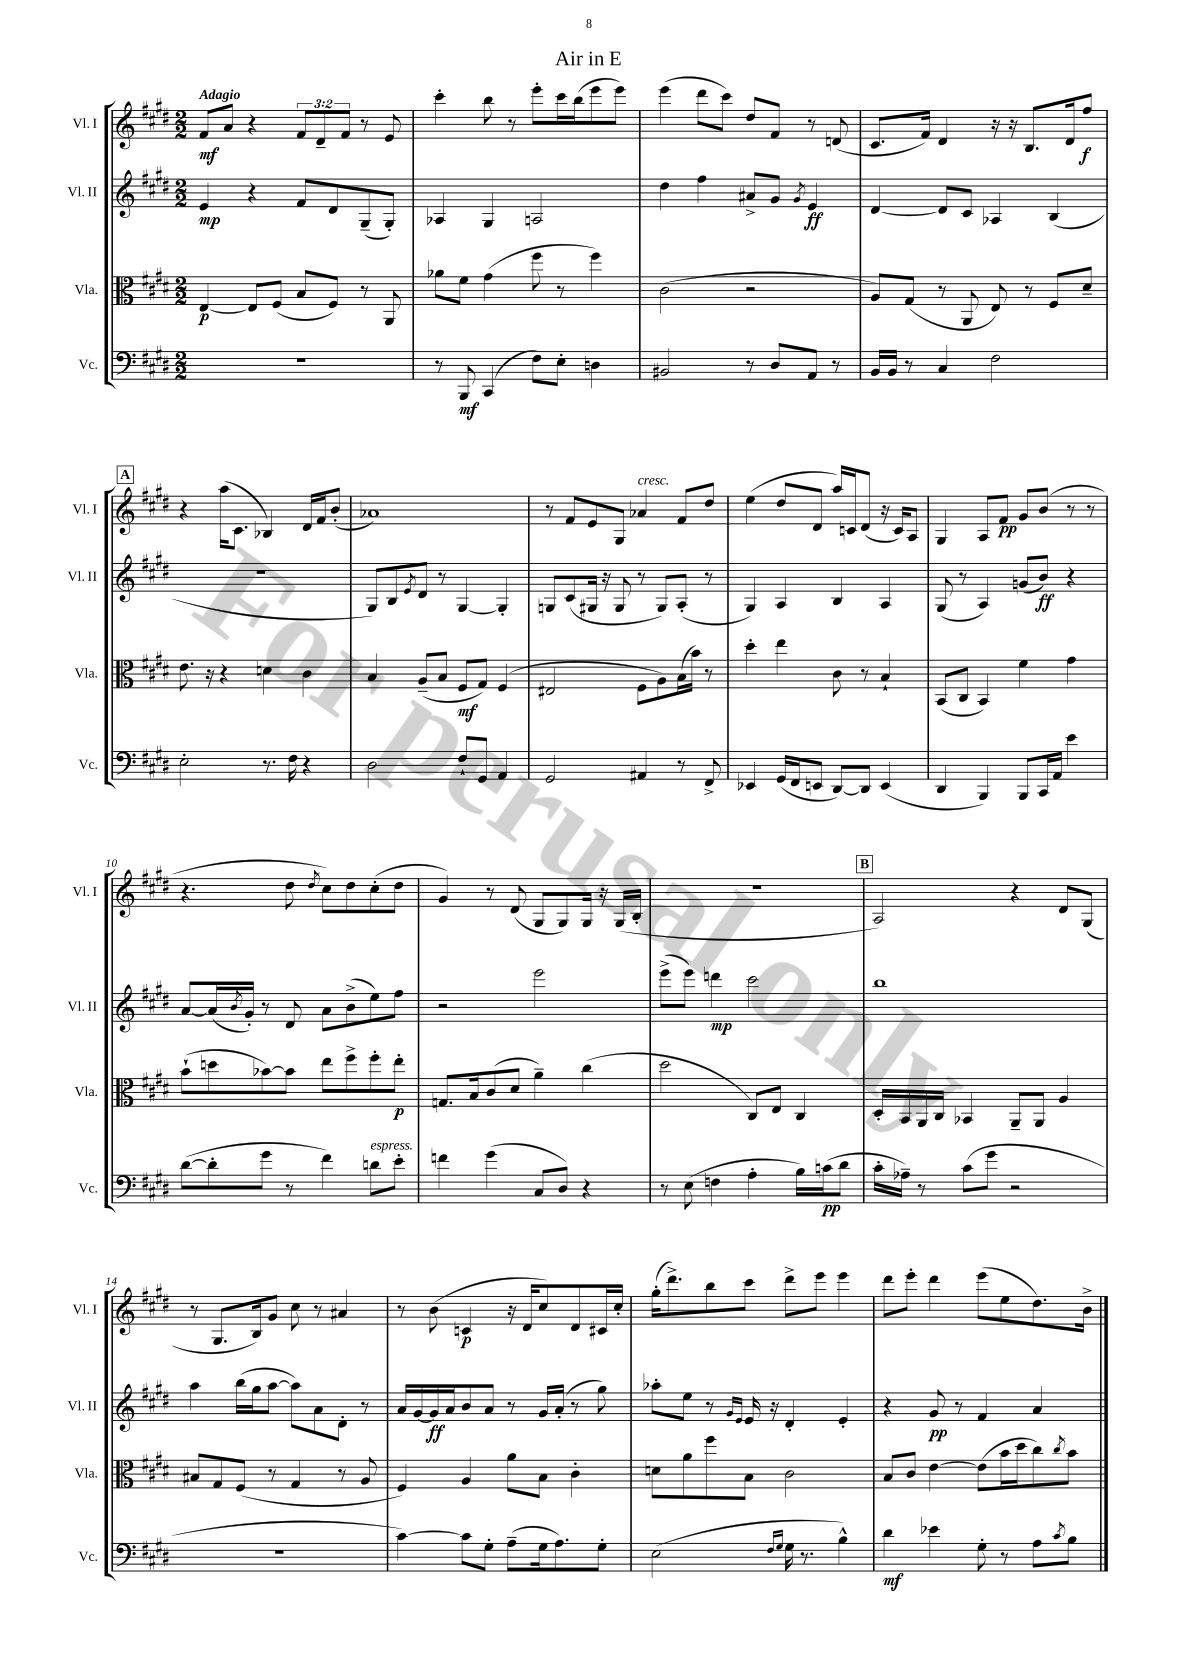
\header { title = "Air in E" }
<<
\new StaffGroup <<
\new Staff = "s0" \with { instrumentName = "Vl. I" shortInstrumentName = "Vl. I" } {
    \clef treble \key e \major \numericTimeSignature \time 2/2 \override Staff.TupletNumber.text = #tuplet-number::calc-fraction-text \tempo "Adagio"
    fis'8\mf a'8 r4 \tuplet 3/2 { fis'8 dis'8-- fis'8 } r8 e'8 |
    cis'''4-. b''8 r8 e'''8-. cis'''16 b''16( e'''8 e'''8) |
    e'''4( dis'''8 cis'''8) dis''8 fis'8 r8 d'8( |
    cis'8. fis'16) dis'4 r16 r16 b8. dis'16 fis''8\f |
    \mark \markup { \box "A" } r4 a''16( cis'8. bes4) dis'16 fis'16 b'8-.( |
    aes'1) |
    r8 fis'8 e'8 gis8 aes'4^\markup { \italic "cresc." } fis'8 dis''8 |
    e''4( dis''8 dis'8 a''16) c'16 dis'8( r16 c'16) a8 |
    gis4 a8 fis'8\pp gis'8 b'8( r8 r8 |
    r4. dis''8 \acciaccatura { dis''8 } cis''8) dis''8 cis''8-.( dis''8 |
    gis'4) r8 dis'8( gis8 gis8) gis16 r16 gis16( b16-. |
    R1 |
    \mark \markup { \box "B" } a2) r4 dis'8 gis8( |
    r8 gis8. b16) gis'8 cis''8 r8 ais'4 |
    r8 b'8( c'4\p r16 dis'16 cis''8) dis'8 cis'16 cis''16-. |
    gis''16-.( dis'''8.->) b''8 cis'''8 dis'''8-> e'''8 e'''4 |
    dis'''8 e'''8-. dis'''4 e'''8( e''8 dis''8.) b'16-> \bar "|." |
}
\new Staff = "s1" \with { instrumentName = "Vl. II" shortInstrumentName = "Vl. II" } {
    \clef treble \key e \major \numericTimeSignature \time 2/2
    e'4\mp r4 fis'8 dis'8 gis8--( gis8-.) |
    aes4 gis4 a2 |
    dis''4 fis''4 ais'8-> gis'8 \acciaccatura { gis'8 } e'4\ff |
    dis'4~ dis'8 cis'8 aes4 b4( |
    \mark \markup { \box "A" } R1 |
    gis8) b8 \acciaccatura { e'8 } dis'8 r8 gis4~ gis4-. |
    g8 cis'8( gis16 r16 gis8 r8 gis8) a8-.( r8 |
    gis4) a4 b4 a4 |
    gis8( r8 a4) g'8( b'8\ff) r4 |
    a'8~ a'16( \acciaccatura { b'8 } gis'16-.) r8 dis'8 a'8 b'8->( e''8) fis''8 |
    r2 e'''2 |
    e'''8->( e'''8) d'''4\mp cis'''2 |
    \mark \markup { \box "B" } b''1 |
    a''4 b''16( gis''16 a''8~ a''8) a'8 dis'8-. r8 |
    a'16 gis'16~ gis'16\ff a'16 b'8 a'8 r8 gis'16 a'16-.( r8 gis''8) |
    aes''8-. e''8 r8 \grace { gis'16 e'16 } e'16 r16 dis'4-. e'4-. |
    r4 gis'8\pp r8 fis'4 a'4 \bar "|." |
}
\new Staff = "s2" \with { instrumentName = "Vla." shortInstrumentName = "Vla." } {
    \clef alto \key e \major \numericTimeSignature \time 2/2
    e4~\p e8 fis8( b8 fis8) r8 a,8 |
    aes'8 fis'8 gis'4( fis''8 r8 fis''4) |
    cis'2( r2 |
    a8) gis8( r8 a,8 e8) r8 fis8 dis'8-- |
    \mark \markup { \box "A" } e'8. r16 r4 d'4 cis'4 |
    b4 a8--( b8 fis8\mf gis8) fis4( |
    eis2 fis8 a8) b16( b'16) r8 |
    dis''4-. e''4 cis'8 r8 b4-! |
    b,8( cis8 b,4) fis'4 gis'4 |
    b'8-!( d''8 bes'8~) bes'8 e''8 fis''8-> fis''8-. e''8-.\p |
    g8. b16 cis'8( dis'8 a'4--) cis''4( |
    dis''2 cis8) e8 cis4 |
    \mark \markup { \box "B" } dis16-. b,16 a,16 cis16 bes,4 a,8-- a,8 a4 |
    bis8 gis8 fis8( r8 gis4 r8 a8 |
    fis4) a4 a'8 b8 cis'4-. |
    d'8 a'8 fis''8 b8 cis'2 |
    b8 cis'8 e'4~ e'8( b'16 dis''16 cis''8) \acciaccatura { cis''8 } b'8 \bar "|." |
}
\new Staff = "s3" \with { instrumentName = "Vc." shortInstrumentName = "Vc." } {
    \clef bass \key e \major \numericTimeSignature \time 2/2
    R1 |
    r8 b,,8\mf cis,4( fis8) e8-. d4 |
    bis,2 r8 dis8 a,8 r8 |
    b,16 b,16 r8 cis4 fis2 |
    \mark \markup { \box "A" } e2-. r8. fis16 r4 |
    dis2 fis8-! gis,8 a,4 |
    gis,2 ais,4 r8 fis,8-> |
    ees,4 gis,16( fis,16 e,8 dis,8~) dis,8 e,4( |
    dis,4 b,,4) b,,8 cis,16 a,16 e'4 |
    dis'8~( dis'8-. gis'8 r8 fis'4) d'8^\markup { \italic "espress." } e'8-. |
    f'4 gis'4( cis8 dis8) r4 |
    r8 e8( f4 a4-. b16) c'16\pp( dis'8 |
    \mark \markup { \box "B" } cis'16-. aes16--) r8 cis'8( gis'8 r2 |
    r1 |
    cis'4~) cis'8 gis8-. a8--( gis16 a8.) gis8-. |
    e2( \grace { fis16 gis16 } gis16 r8. b4-^) |
    dis'4\mf ees'4 gis8-. r8 a8 \acciaccatura { cis'8 } b8 \bar "|." |
}
>>
>>
